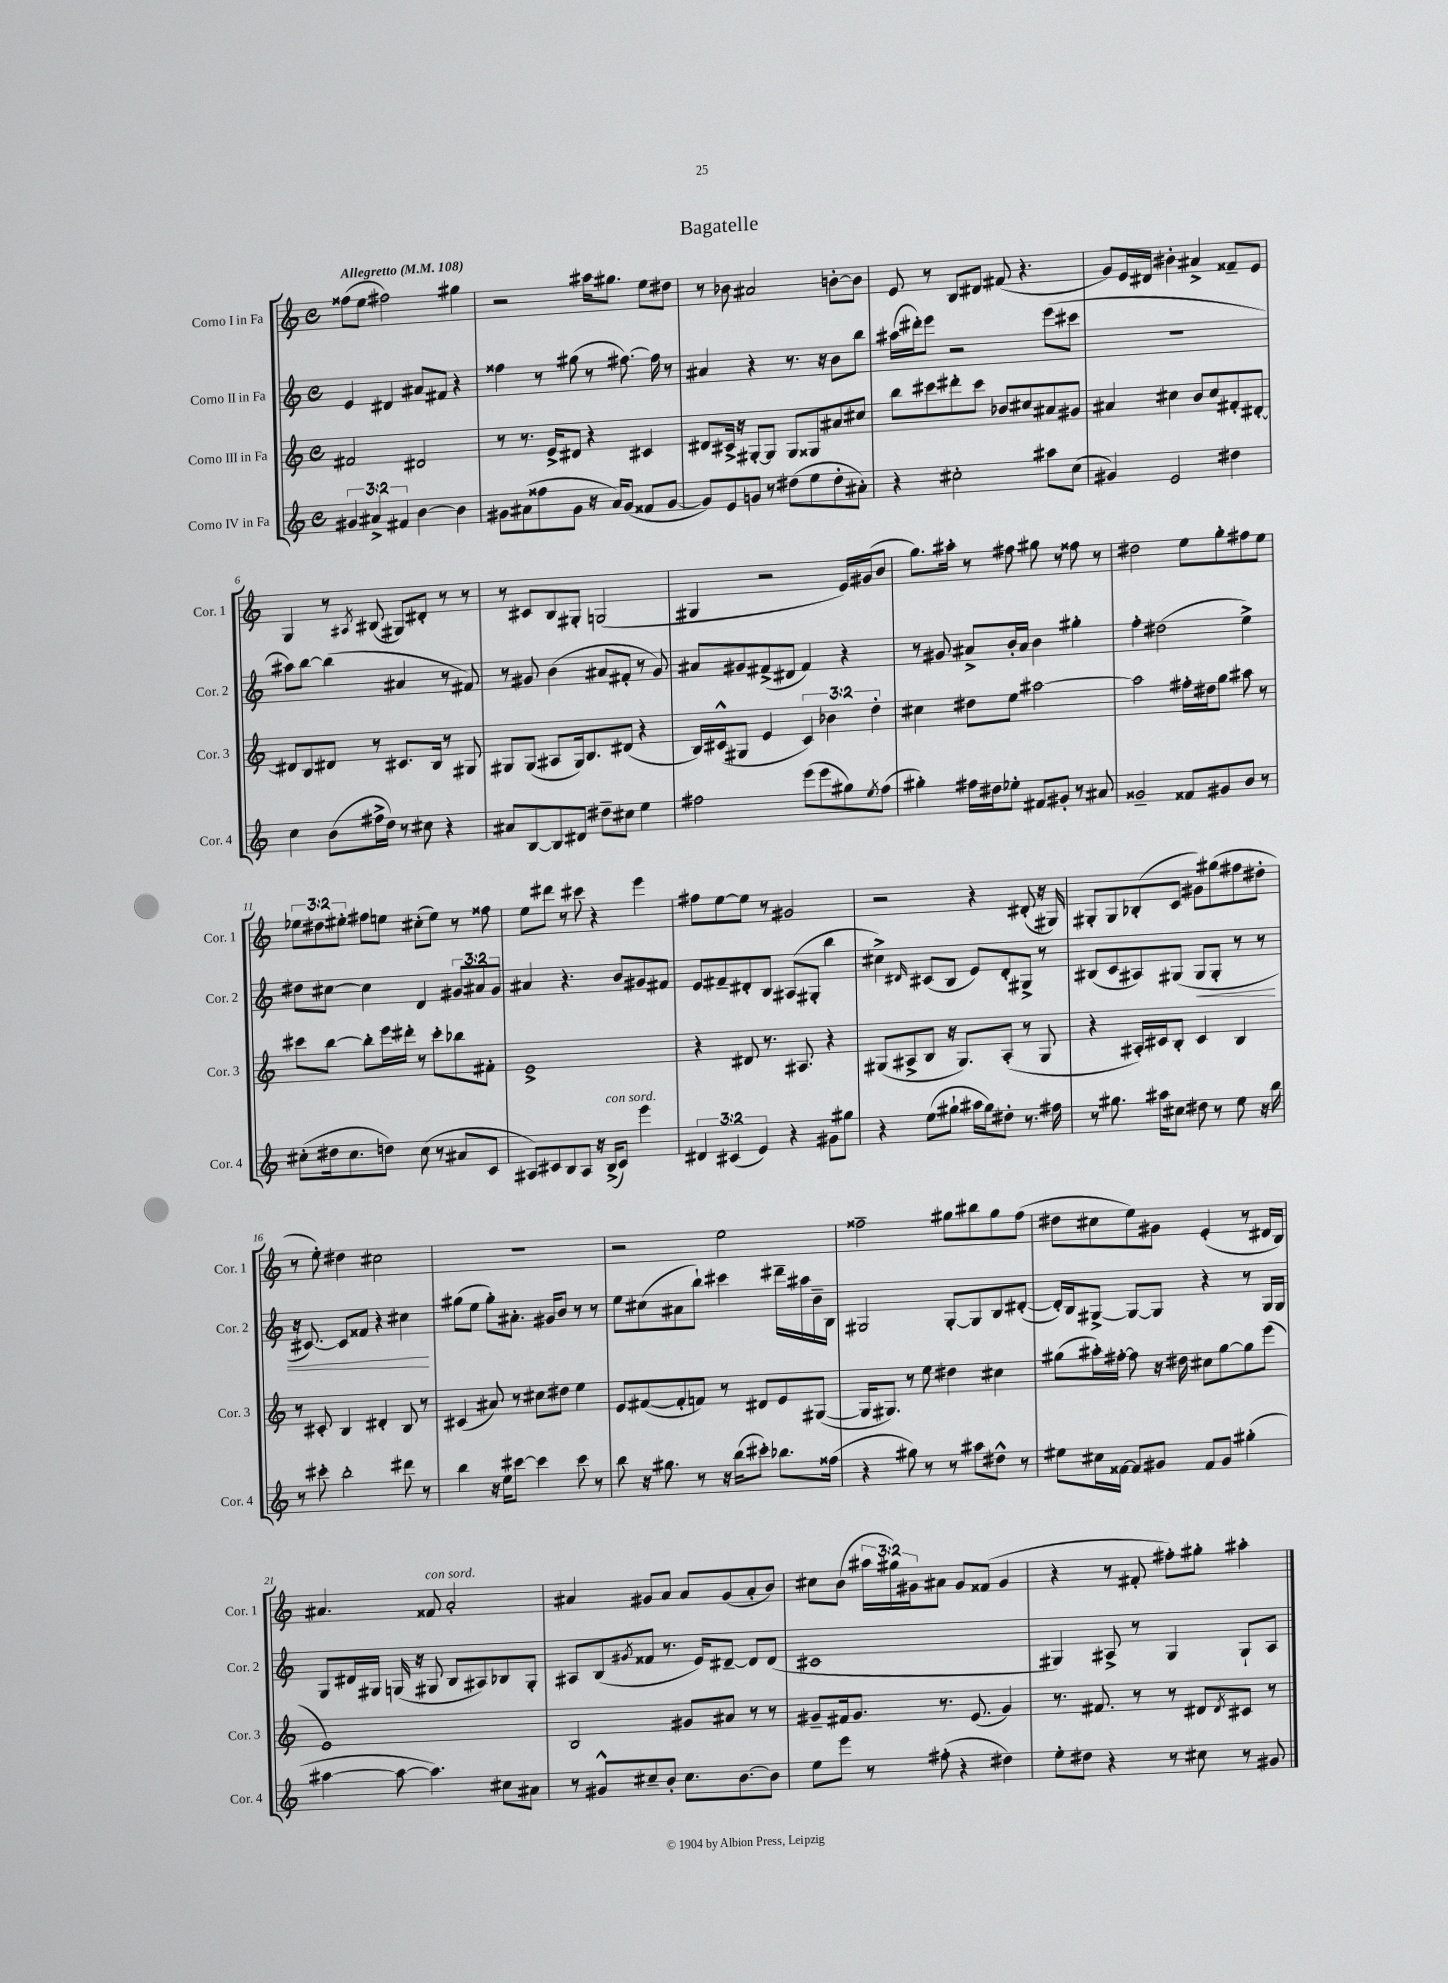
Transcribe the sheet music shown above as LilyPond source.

\header { title = "Bagatelle" }
<<
\new StaffGroup <<
\new Staff = "s0" \with { instrumentName = "Corno I in Fa" shortInstrumentName = "Cor. 1" } {
    \clef treble \key c \major \defaultTimeSignature \time 4/4 \override Staff.TupletNumber.text = #tuplet-number::calc-fraction-text \tempo "Allegretto" 4 = 108
    fisis''8( e''8 fis''2) gis''4 |
    r2 ais''16 gis''8. e''8 dis''8 |
    r8 bes'8 ais'2 b'8~-. b'8 |
    e'8 r8 b8 dis'8 fis'8( r4. |
    g'8) e'16 dis'16 bis'4-. ais'4-> fisis'8-- e'8 |
    g4 r8 \acciaccatura { ais8 } bis8( gis8) dis'8-. r8 r8 |
    r8 cis'8 b8 gis8-. g2( |
    gis4 r2 e'16) gis'16( b'8 |
    g''8.) ais''16-. r8 fis''8 gis''8 r8 fisis''8 r8 |
    dis''2 e''8 g''8-. fis''8 e''8 |
    \tuplet 3/2 { ees''8 dis''8 eis''8-. } fis''8 e''8 cis''8-.( e''8) r8 fisis''8 |
    e''8 dis'''8 r8 cis'''8 r4 e'''4 |
    fis''8 e''8~ e''8 r8 gis'2 |
    r2 r4 dis'8-.( r16 gis16) |
    gis8-. gis8 bes8-.( c'8 gis'8) gis''8( fis''8 dis''8-. |
    r8 e''8-.) dis''4 cis''2 |
    R1 |
    r2 e''2 |
    fisis''2-- gis''8 bis''8 gis''8 fisis''8( |
    dis''8 cis''8 e''8) gis'8 e'4-.( r8 dis'16 b16) |
    ais'4. fisis'8^\markup { \italic "con sord." } ais'2-. |
    ais'4 gis'8 ais'8 ais'8 gis'8( ais'8-. b'8) |
    cis''8 b'8( \tuplet 3/2 { ais''16 gis''16) gis'16 } ais'8 gis'8 fisis'8( gis'4 |
    r4 r8 fis'8-. fis''8-.) gis''8-. ais''4-. \bar "|." |
}
\new Staff = "s1" \with { instrumentName = "Corno II in Fa" shortInstrumentName = "Cor. 2" } {
    \clef treble \key c \major \defaultTimeSignature \time 4/4 \override Staff.TupletNumber.text = #tuplet-number::calc-fraction-text
    e'4 dis'4 ais'8 fis'8 r4 |
    fisis''4 r8 gis''8( r8 fis''8.~) fis''16 r8 |
    ais'4 r4 r8. r16 b'8 b''8 |
    ais''16( dis'''16-.) e'''8 r2 e'''8( cis'''8 |
    R1 |
    ais''8) b''8~ b''4( ais'4 r8 fis'8) |
    r8 gis'8 b'4( ais'8 fis'8-. r8 gis'8) |
    ais'8 gis'8 fis'8->( dis'8 fis'4) r4 |
    r8 gis'8 ais'8-> b'16-. ais'16 b'4 gis''4-. |
    f''4-. dis''2( e''4->) |
    dis''8 cis''8~ cis''4 d'4 \tuplet 3/2 { gis'8 ais'8 gis'8 } |
    ais'4 r4. b'8 gis'8 fis'8 |
    e'8 fis'8-- dis'8-. b8 ais8( gis8-. b''4 |
    cis''4->) \grace { dis'16 } cis'8( b8 e'8) dis'8-. gis8-> r8 |
    bis8( c'8 ais8) gis8( gis8\< gis8-. r8 r8 |
    r16 cis'8.~) cis'8 fisis'8 r4 cis''4\! |
    gis''8( e''8 gis''8-.) ais'8.-. gis'16 b'8 r8 r8 |
    e''8 cis''8( ais'8 b''8-!) cis'''4 dis'''16-- ais''16 b'16-- b16 |
    gis2 gis8~-. gis8 b8 dis'8~-.( |
    dis'16-.) b16 gis8~-> gis8~ gis8 r4 r8 gis16 gis16 |
    g8 dis'16 gis16 g16( r16 gis8 b8 ais8) bes8 gis8-. |
    ais8 b8( \acciaccatura { gis'8 } fisis'8 r8. e'16) dis'8~-- dis'8 dis'8( |
    cis'1 |
    gis4) ais8-> r8 gis4 gis8-! ais8 \bar "|." |
}
\new Staff = "s2" \with { instrumentName = "Corno III in Fa" shortInstrumentName = "Cor. 3" } {
    \clef treble \key c \major \defaultTimeSignature \time 4/4 \override Staff.TupletNumber.text = #tuplet-number::calc-fraction-text
    fis'2 dis'2 |
    r8 r8. e'16-> dis'8 r4 cis'4 |
    dis'8 cis'16-> r16 gis8~-. gis8 gis8 gisis8 ais'8 cis''8 |
    b''8 cis'''8 dis'''8-. cis'''8 bes'8 cis''8 ais'8 gis'8 |
    ais'4 cis''4 b'8 cis''8 fis'8-. dis'8~-. |
    dis'8 b8 dis'8 r8 cis'8. b16 r8 gis8 |
    gis8 gis8( ais8 gis16) b8. dis'8( r4 |
    b16) cis'16-^( gis8 e'4 \tuplet 3/2 { cis'4) bes'4 d''4-. } |
    cis''4 dis''8 e''8 ais''2~ |
    ais''2 fis''16-. dis''16 g''8 ais''8 r8 |
    cis'''8 b''8~ b''8-. e'''16 dis'''16-. r8 cis'''8-. bes''8 fis'8-. |
    e'1-> |
    r4 dis'8 r8. ais8. r4 |
    gis8( ais8-> b8 r16 gis8.) ais8-.( r8 gis8 |
    r4 ais16-.) cis'16 b8-. cis'4 b4 |
    r8 cis'8-. b4 dis'4-. b8 r8 |
    cis'4( ais'8) r8 cis''8 dis''8 e''4 |
    e'8 fis'8~( fis'8-. f'8) r8 dis'8 e'8 gis8~( |
    gis16 gis8.) r8 e''8 dis''4 cis''4 |
    gis''8( ais''16-.) fis''16~-. fis''8 r16 dis''16 cis''8 gis''8~ gis''8 e'''8( |
    e'1) |
    b2 gis'8 ais'8 r8 r8 |
    gis'8-- fis'16 gis'8. r8. e'8.( gis'4) |
    r8. fis'8. r8 r8 dis'8 \acciaccatura { dis'8 } cis'8 r8 \bar "|." |
}
\new Staff = "s3" \with { instrumentName = "Corno IV in Fa" shortInstrumentName = "Cor. 4" } {
    \clef treble \key c \major \defaultTimeSignature \time 4/4 \override Staff.TupletNumber.text = #tuplet-number::calc-fraction-text
    \tuplet 3/2 { gis'4 ais'4-> fis'4 } b'4~ b'4 |
    gis'8 ais'8( fisis''8 gis'8 r16 ais'16) gis'8( fisis'8 gis'8~ |
    gis'8) e'8 g'8 r8 dis''8( e''8 dis''8-. ais'8-.) |
    r4 cis''2-. ais''8 cis''8( |
    gis'4) e'2 dis''4 |
    c''4 b'8( fis''16-> d''16) r8 cis''8 r4 |
    ais'8 b8~ b8 dis'8 dis''8-- cis''8 e''4 |
    fis''2 e'''8( e'''8 gis''8) \acciaccatura { e''8 } fis''8( |
    gis''4-.) fis''16 dis''16 ees''8-. fis'8 gis'8-. r8 ais'8 |
    gisis'2-- fisis'8 gis'8 b'8 r8 |
    cis''8-.( dis''16 cis''8. d''8) cis''8( r8 ais'8 c'8 |
    ais8) cis'8 b8 ais8 r16 b16->^\markup { \italic "con sord." }( cis'8) e'''4 |
    \tuplet 3/2 { dis'4 cis'4( e'4) } r4 gis'8 gis''8 |
    r4 e''8( gis''8-! ais''16 gis''16) dis''8-. r8. fis''16 |
    r8 gis''8. ais''16 cis''8 dis''8 r8 e''8 r16 b''16 |
    r8 cis'''8-. b''2-. dis'''8 r8 |
    b''4 r16 e''16 cis'''8~ cis'''4 cis'''8 r8 |
    b''8 r16 gis''8. r8 r16 b''16( cis'''8-.) bes''8. fisis''16( |
    r4 gis''8) r8 r8 ais''8 dis''8-^ r8 |
    eis''8 cis''16 fisis'16~ fisis'8 gis'8 fisis'8 gis'8 gis''4-.( |
    ais''4~ ais''8~ ais''4.) cis''8 ais'8 |
    r8 gis'8-^ cis''8-- b'8-. cis''8. b'8.~ b'8 |
    e''8 e'''8 r8 fis''8-.( r4 dis''4) |
    e''8-. dis''8 r4 r8 cis''8 r8 gis'8 \bar "|." |
}
>>
>>
